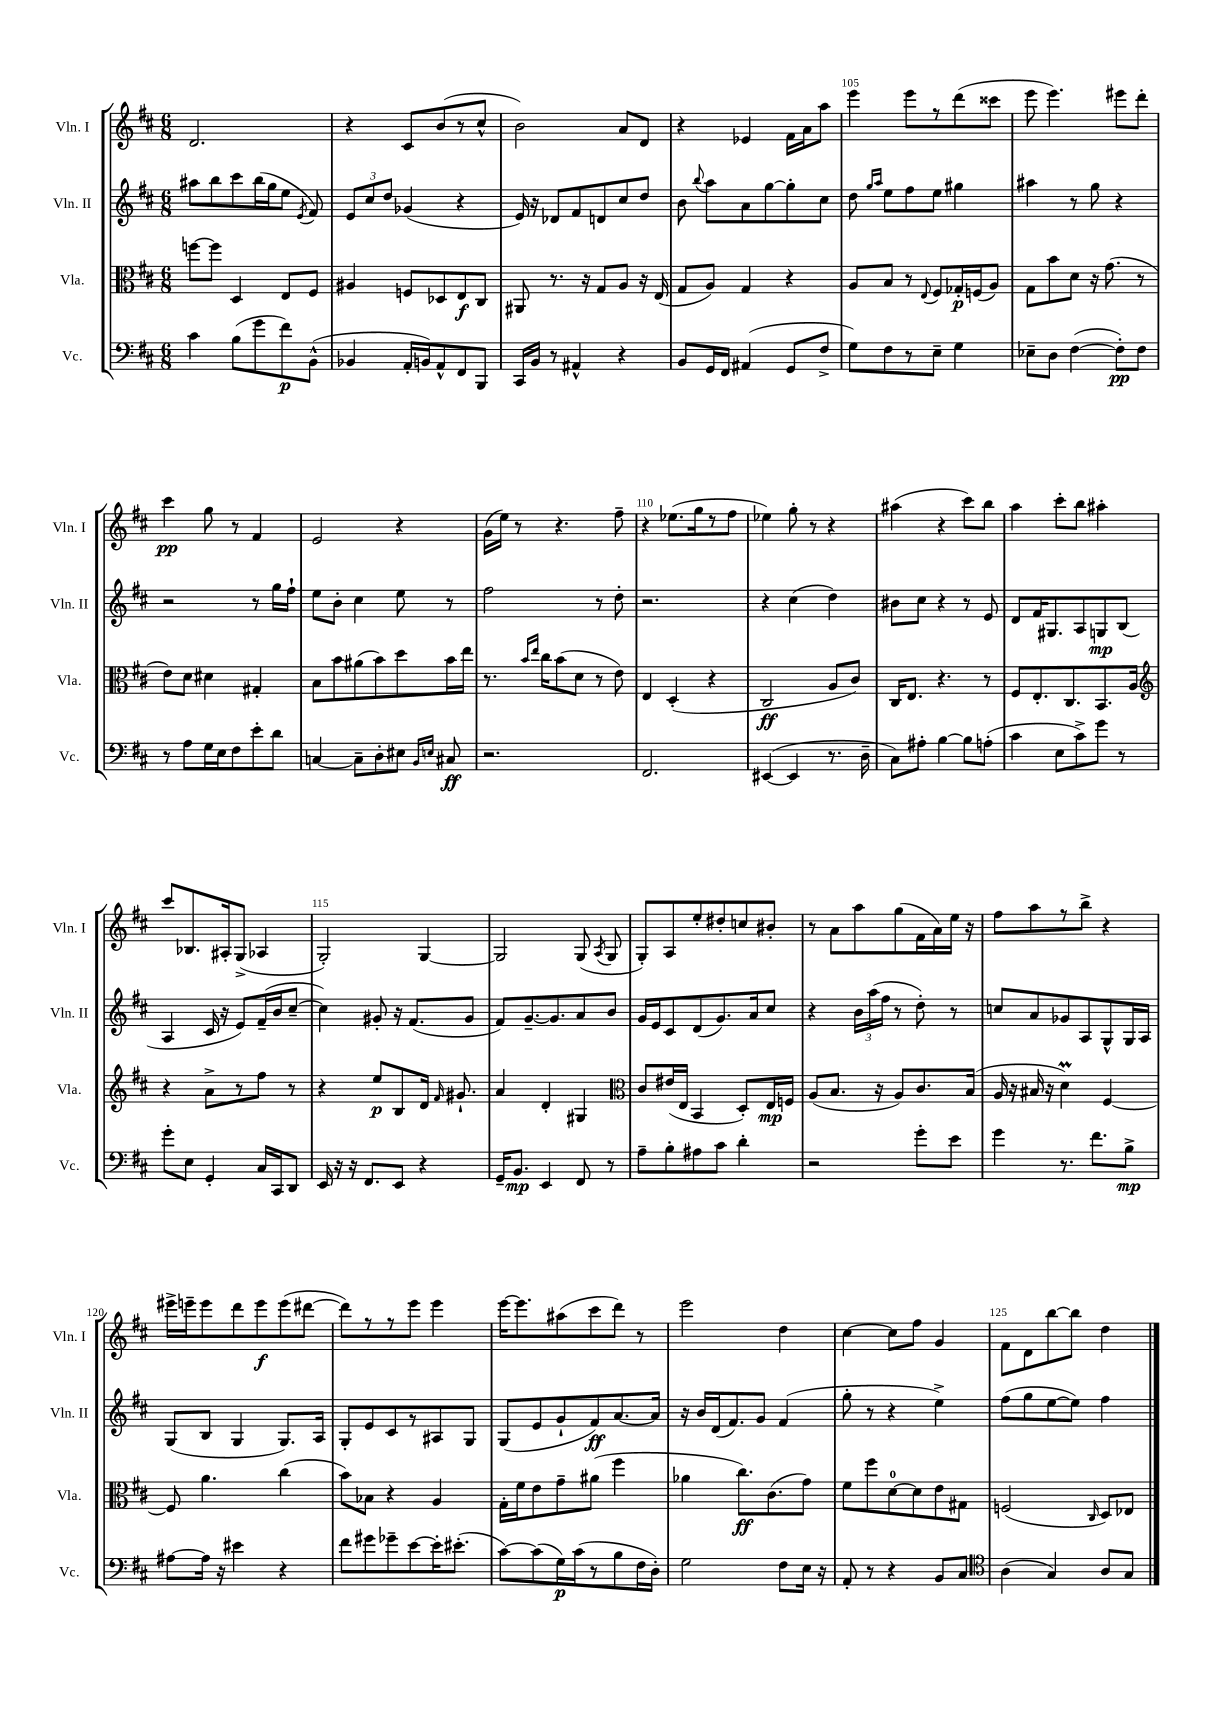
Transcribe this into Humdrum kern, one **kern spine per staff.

**kern	**dynam	**kern	**dynam	**kern	**dynam	**kern	**dynam
*part4	*part4	*part3	*part3	*part2	*part2	*part1	*part1
*staff4	*staff4	*staff3	*staff3	*staff2	*staff2	*staff1	*staff1
*I"Vc.	*	*I"Vla.	*	*I"Vln. II	*	*I"Vln. I	*
*I'Vc.	*	*I'Vla.	*	*I'Vln. II	*	*I'Vln. I	*
*clefF4	*	*clefC3	*	*clefG2	*	*clefG2	*
*k[f#c#]	*	*k[f#c#]	*	*k[f#c#]	*	*k[f#c#]	*
*M6/8	*	*M6/8	*	*M6/8	*	*M6/8	*
=101	=101	=101	=101	=101	=101	=101	=101
4c#\	.	[8ffn\L	.	8aa#X\L	.	2.d/	.
.	.	8ff\J]	.	8bb\	.	.	.
(8B\L	.	4D/	.	8ccc#\	.	.	.
8g\	.	.	.	(16bb\L	.	.	.
.	.	.	.	16gg\J	.	.	.
8f#\)	p	8E/L	.	8ee\J	.	.	.
.	.	.	.	8qe/	.	.	.
(8BB^^\J	.	8F#/J	.	8f#/)	.	.	.
=102	=102	=102	=102	=102	=102	=102	=102
4BB-X/	.	4A#X/	.	12e/L	.	4r	.
.	.	.	.	12cc#/	.	.	.
.	.	.	.	12dd/J	.	.	.
16AA'/LL	.	8Fn/L	.	(4g-X/	.	8c#/L	.
16BBn/J)	.	.	.	.	.	.	.
8AA^^/	.	8D-X/	.	.	.	(8b/	.
8FF#/	.	8E/	f	4r	.	8r	.
8BBB/J	.	8C#/J	.	.	.	8cc#^^/J	.
=103	=103	=103	=103	=103	=103	=103	=103
16CC#/LL	.	8AA#X/	.	16e/)	.	2b\)	.
16BB/JJ	.	.	.	16r	.	.	.
8r	.	8.r	.	8d-X/L	.	.	.
4AA#X^^/	.	.	.	8f#/	.	.	.
.	.	16r	.	.	.	.	.
.	.	8G/L	.	8dn/	.	.	.
4r	.	8A/J	.	8cc#/	.	8a/L	.
.	.	16r	.	8dd/J	.	8d/J	.
.	.	(16E/	.	.	.	.	.
=104	=104	=104	=104	=104	=104	=104	=104
8BB/L	.	8G/L	.	8b\	.	4r	.
.	.	.	.	8qqbb/	.	.	.
16GG/L	.	8A/J)	.	8aa\L	.	.	.
16FF#/JJ	.	.	.	.	.	.	.
(4AA#X/	.	4G/	.	8a\	.	4e-X/	.
.	.	.	.	[8gg\	.	.	.
8GG/L	.	4r	.	8gg'\]	.	16f#\LL	.
.	.	.	.	.	.	16a\J	.
8F#^/J	.	.	.	8cc#\J	.	8aa\J	.
=105	=105	=105	=105	=105	=105	=105	=105
8G\L)	.	8A/L	.	8dd\	.	4eee\	.
.	.	.	.	16qqgg/LL	.	.	.
.	.	.	.	16qqaa/JJ	.	.	.
8F#\	.	8B/J	.	8ee\L	.	.	.
8r	.	8r	.	8ff#\	.	8eee\L	.
.	.	8qqE/	.	.	.	.	.
8E~\J	.	8F#/L	.	8ee\J	.	8r	.
4G\	.	16G-X'/L	p	4gg#X\	.	(8ddd\	.
.	.	(16Fn/J	.	.	.	.	.
.	.	8A/J)	.	.	.	8ccc##X\J	.
=106	=106	=106	=106	=106	=106	=106	=106
8E-X~\L	.	8G\L	.	4aa#X\	.	8eee\	.
8D\J	.	8b\	.	.	.	4.eee\)	.
([4F#\	.	8d\J	.	8r	.	.	.
.	.	16r	.	8gg\	.	.	.
.	.	(8.g\	.	.	.	.	.
8F#'\L])	pp	.	.	4r	.	8eee#X\L	.
8F#\J	.	8r	.	.	.	8ddd'\J	.
!!LO:LB:g=z
=107	=107	=107	=107	=107	=107	=107	=107
8r	.	8e\L)	.	2r	.	4ccc#\	pp
8A\L	.	8d\J	.	.	.	.	.
16G\L	.	4d#X\	.	.	.	8gg\	.
16E\J	.	.	.	.	.	.	.
8F#\	.	.	.	.	.	8r	.
8e'\	.	4G#X'/	.	8r	.	4f#/	.
8d\J	.	.	.	16gg\LL	.	.	.
.	.	.	.	16ff#`\JJ	.	.	.
=108	=108	=108	=108	=108	=108	=108	=108
[4Cn/	.	8B\L	.	8ee\L	.	2e/	.
.	.	8b\	.	8b'\J	.	.	.
8C~\L]	.	(8a#X\	.	4cc#\	.	.	.
8D'\	.	8b\)	.	.	.	.	.
8E#X\J	.	8dd\	.	8ee\	.	4r	.
16qqBB/LL	.	.	.	.	.	.	.
16qqEn/JJ	.	.	.	.	.	.	.
8C#X/	ff	16b\L	.	8r	.	.	.
.	.	16ee\JJ	.	.	.	.	.
=109	=109	=109	=109	=109	=109	=109	=109
2.r	.	8.r	.	2ff#\	.	(16g\LL	.
.	.	.	.	.	.	16ee\JJ)	.
.	.	.	.	.	.	8r	.
.	.	16qqb/LL	.	.	.	.	.
.	.	16qqee/JJ	.	.	.	.	.
.	.	16cc#\KL	.	.	.	.	.
.	.	(8b\	.	.	.	4.r	.
.	.	8d\J	.	.	.	.	.
.	.	8r	.	8r	.	.	.
.	.	8e\)	.	8dd'\	.	8ff#~\	.
=110	=110	=110	=110	=110	=110	=110	=110
2.FF#/	.	4E/	.	2.r	.	4r	.
.	.	(4D'/	.	.	.	(8.ee-X\L	.
.	.	.	.	.	.	16gg\k	.
.	.	4r	.	.	.	8r	.
.	.	.	.	.	.	8ff#\J	.
=111	=111	=111	=111	=111	=111	=111	=111
([4EE#X/	.	2C#/	ff	4r	.	4ee-X\)	.
4EE#/]	.	.	.	(4cc#\	.	8gg'\	.
.	.	.	.	.	.	8r	.
8.r	.	8A/L	.	4dd\)	.	4r	.
.	.	8c#/J)	.	.	.	.	.
16D~\	.	.	.	.	.	.	.
=112	=112	=112	=112	=112	=112	=112	=112
8C#\L)	.	16C#/KL	.	8b#X\L	.	(4aa#X\	.
.	.	8.E/J	.	.	.	.	.
8A#X'\J	.	.	.	8cc#\J	.	.	.
[4B\	.	4.r	.	4r	.	4r	.
8B\L]	.	.	.	8r	.	8ccc#\L)	.
(8An'\J	.	8r	.	8e/	.	8bb\J	.
=113	=113	=113	=113	=113	=113	=113	=113
4c#\	.	8F#/L	.	8d/L	.	4aa\	.
.	.	8.E'/	.	16f#/K	.	.	.
.	.	.	.	8.G#X/	.	.	.
8E\L	.	.	.	.	.	8ccc#'\L	.
.	.	8.C#/	.	.	.	.	.
8c#^\)	.	.	.	8A/	.	8bb\J	.
8g\J	.	8.BB/	.	8Gn/	mp	4aa#X'\	.
8r	.	.	.	(8B/J	.	.	.
.	.	16A/Jk	.	.	.	.	.
!!LO:LB:g=z
=114	=114	=114	=114	=114	=114	=114	=114
*	*	*clefG2	*	*	*	*	*
8g'\L	.	4r	.	4A/	.	8ccc#/L	.
8E\J	.	.	.	.	.	8.B-X/	.
4GG'/	.	8a^\L	.	16c#/	.	.	.
.	.	.	.	16r	.	16A#X'/k	.
.	.	8r	.	8e/L)	.	(8G^/J	.
16C#/LL	.	8ff#\J	.	(16f#~/L	.	4A-X/	.
16CC#/J	.	.	.	16b/J	.	.	.
8DD/J	.	8r	.	[8cc#~/J	.	.	.
=115	=115	=115	=115	=115	=115	=115	=115
16EE/	.	4r	.	4cc#\])	.	2G'/)	.
16r	.	.	.	.	.	.	.
16r	.	.	.	.	.	.	.
8.FF#/L	.	.	.	.	.	.	.
.	.	8ee/L	p	8g#X'/	.	.	.
8EE/J	.	8B/	.	16r	.	.	.
.	.	.	.	(8.f#/L	.	.	.
4r	.	16d/Jk	.	.	.	[4G/	.
.	.	16qqf#/	.	.	.	.	.
.	.	8.g#X`/	.	.	.	.	.
.	.	.	.	8g#/J	.	.	.
=116	=116	=116	=116	=116	=116	=116	=116
16GG~/KL	.	4a/	.	8f#/L)	.	2G/]	.
8.BB/J	mp	.	.	.	.	.	.
.	.	.	.	[8.g~/	.	.	.
4EE/	.	4d'/	.	.	.	.	.
.	.	.	.	8.g/]	.	.	.
8FF#/	.	4G#X/	.	8a/	.	(8G/	.
.	.	.	.	.	.	8qA/	.
8r	.	.	.	8b/J	.	8G/	.
=117	=117	=117	=117	=117	=117	=117	=117
*	*	*clefC3	*	*	*	*	*
8A~\L	.	8c#/L	.	16g/LL	.	8G'/L)	.
.	.	.	.	16e/J	.	.	.
8B'\	.	(16e#X/L	.	8c#/	.	8A/	.
.	.	16E/JJ	.	.	.	.	.
8A#X\	.	4BB/	.	(8d/	.	8ee'/	.
8c#\J	.	.	.	8.g/)	.	8dd#X'/	.
4d'\	.	8D'/L)	.	.	.	8ccn/	.
.	.	.	.	16a/k	.	.	.
.	.	16E/L	mp	8cc#/J	.	8b#X'/J	.
.	.	16Fn/JJ	.	.	.	.	.
=118	=118	=118	=118	=118	=118	=118	=118
2r	.	(8A/L	.	4r	.	8r	.
.	.	8.B/J	.	.	.	8a\L	.
.	.	.	.	24b\LL	.	8aa\	.
.	.	.	.	(24aa\	.	.	.
.	.	16r	.	.	.	.	.
.	.	.	.	24ff#\JJ	.	.	.
.	.	8A/L)	.	8r	.	(8gg\	.
8g'\L	.	8.c#/	.	8dd'\)	.	16f#\L	.
.	.	.	.	.	.	16a\)	.
8e\J	.	.	.	8r	.	16ee\JJ	.
.	.	(16B/Jk	.	.	.	16r	.
=119	=119	=119	=119	=119	=119	=119	=119
4g\	.	16A/	.	8ccn/L	.	8ff#\L	.
.	.	16r	.	.	.	.	.
.	.	16B#X/	.	8a/	.	8aa\	.
.	.	16r	.	.	.	.	.
8.r	.	4dM\)	.	8g-X/	.	8r	.
.	.	.	.	8A/	.	8bb^\J	.
8.f#\L	.	.	.	.	.	.	.
.	.	[4F#/	.	8G^^/	.	4r	.
8B^\J	mp	.	.	16G/L	.	.	.
.	.	.	.	16A/JJ	.	.	.
!!LO:LB:g=z
=120	=120	=120	=120	=120	=120	=120	=120
[8A#X\L	.	8F#/]	.	(8G/L	.	16eee#X^\LL	.
.	.	.	.	.	.	16eeen~\J	.
16A#\Jk]	.	4.a\	.	8B/J	.	8eee\	.
16r	.	.	.	.	.	.	.
4e#X\	.	.	.	4G/	.	8ddd\	.
.	.	.	.	.	.	8eee\	f
4r	.	(4cc#\	.	8.G/L)	.	(8eee\	.
.	.	.	.	.	.	[8ddd#X\J	.
.	.	.	.	16A/Jk	.	.	.
=121	=121	=121	=121	=121	=121	=121	=121
8f#\L	.	8b\L)	.	8G'/L	.	8ddd#\L])	.
8g#X\	.	8B-X\J	.	8e/	.	8r	.
8g-X~\	.	4r	.	8c#/	.	8r	.
[8e\	.	.	.	8r	.	8eee\J	.
16e'\K]	.	4A/	.	8A#X/	.	4eee\	.
(8.e#X'\J	.	.	.	.	.	.	.
.	.	.	.	8G/J	.	.	.
=122	=122	=122	=122	=122	=122	=122	=122
[8c#\L)	.	16G'\LL	.	(8G/L	.	[16eee\KL	.
.	.	16f#\J	.	.	.	8.eee\]	.
(8c#\]	.	8e\	.	8e/	.	.	.
16G\L)	p	8g~\	.	8g`/	.	(8aa#X\	.
(16c#\J	.	.	.	.	.	.	.
8r	.	(8a#X\J	.	8f#/)	ff	8ccc#\	.
8B\	.	4ff#\	.	[8.a/	.	8ddd\J)	.
16F#\L	.	.	.	.	.	8r	.
16D'\JJ)	.	.	.	16a/Jk]	.	.	.
=123	=123	=123	=123	=123	=123	=123	=123
2G\	.	4a-X\	.	16r	.	2eee\	.
.	.	.	.	16b/LL	.	.	.
.	.	.	.	(16d/J	.	.	.
.	.	.	.	8.f#/)	.	.	.
.	.	8.cc#\L)	ff	.	.	.	.
.	.	.	.	8g/J	.	.	.
.	.	(8.c#\	.	.	.	.	.
8F#\L	.	.	.	(4f#/	.	4dd\	.
16E\Jk	.	8g\J)	.	.	.	.	.
16r	.	.	.	.	.	.	.
=124	=124	=124	=124	=124	=124	=124	=124
8AA'/	.	8f#\L	.	8gg'\	.	[4cc#\	.
8r	.	8ff#\	.	8r	.	.	.
4r	.	[8d\	.	4r	.	8cc#\L]	.
.	.	8d\]	.	.	.	8ff#\J	.
8BB/L	.	8e\	.	4ee^\)	.	4g/	.
8C#/J	.	8G#X\J	.	.	.	.	.
=125	=125	=125	=125	=125	=125	=125	=125
*clefC4	*	*	*	*	*	*	*
(4A\	.	(2Fn/	.	(8ff#\L	.	8f#\L	.
.	.	.	.	8gg\	.	8d\	.
4G/)	.	.	.	[8ee\	.	[8bb\	.
.	.	.	.	8ee\J])	.	8bb\J]	.
.	.	16qqC#/	.	.	.	.	.
8A/L	.	8D/L)	.	4ff#\	.	4dd\	.
8G/J	.	8E-X/J	.	.	.	.	.
==	==	==	==	==	==	==	==
*-	*-	*-	*-	*-	*-	*-	*-
